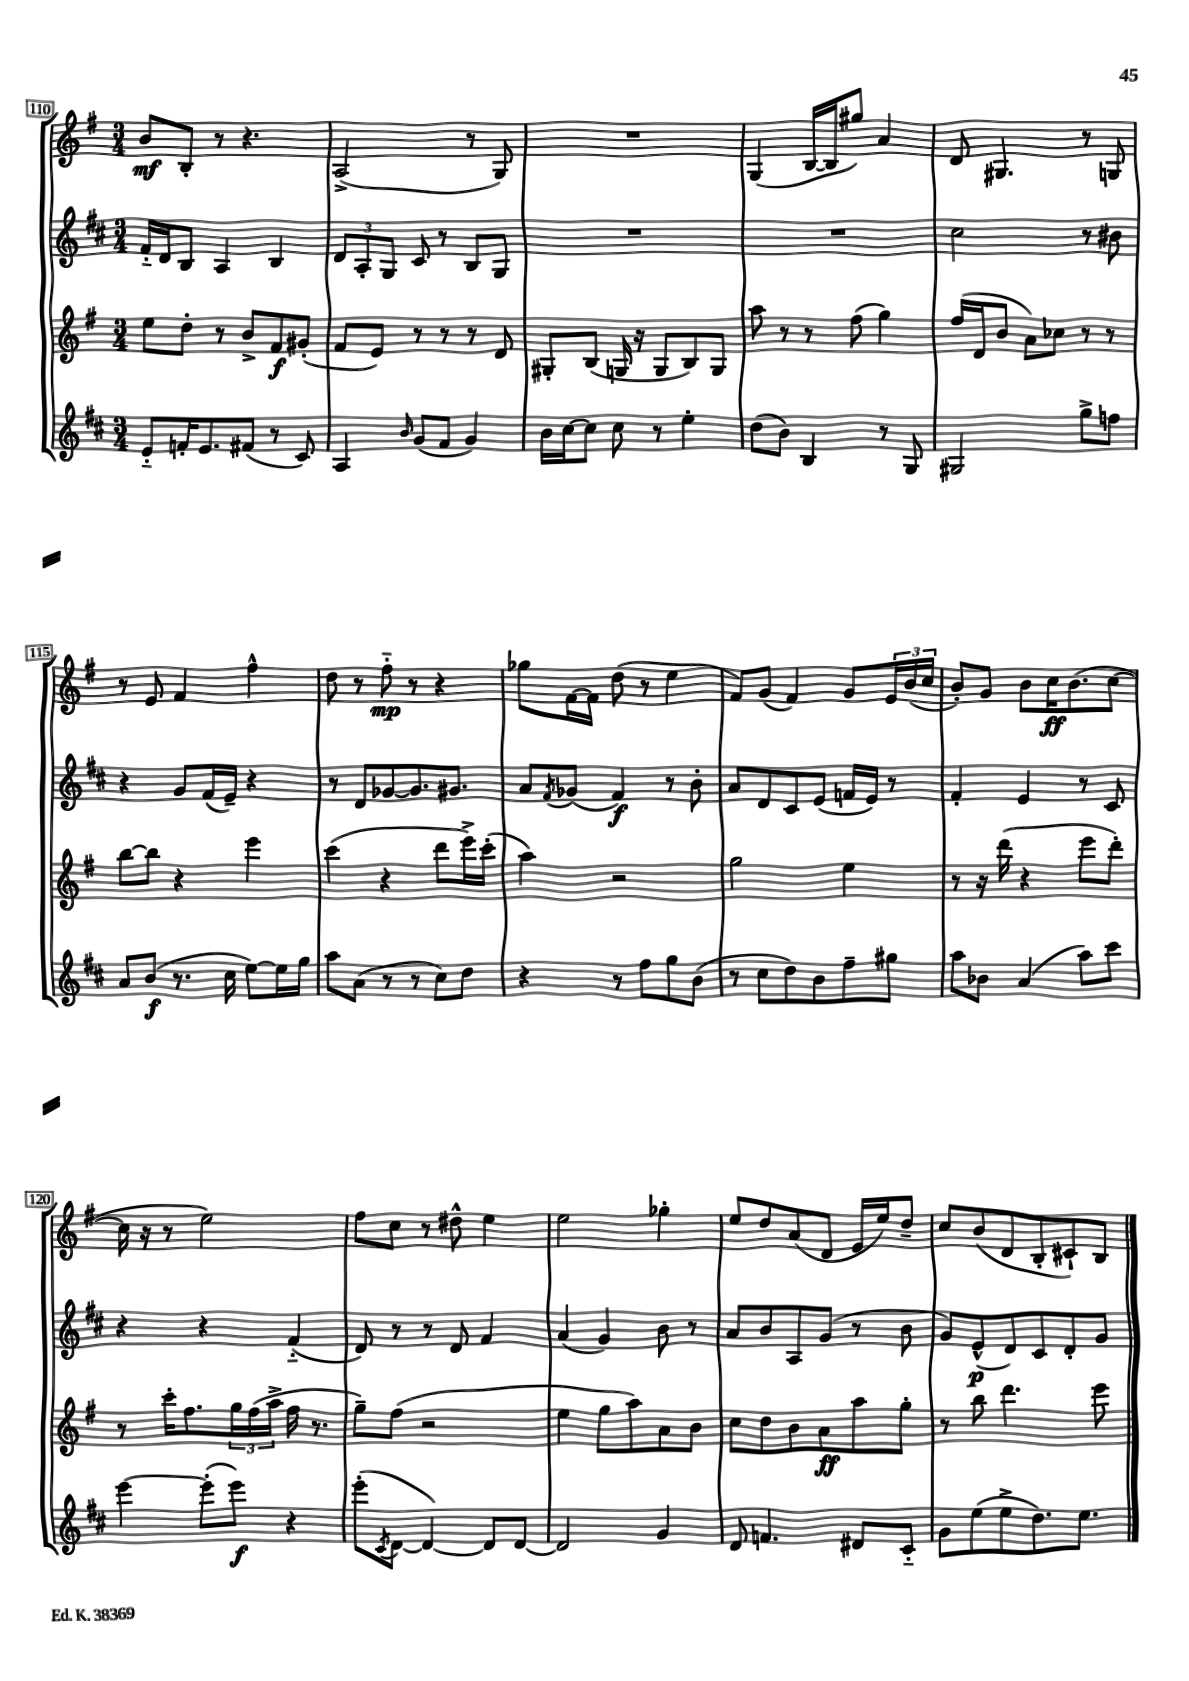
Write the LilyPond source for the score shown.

<<
\new StaffGroup <<
\new Staff = "s0" {
    \clef treble \key g \major \numericTimeSignature \time 3/4
    b'8\mf b8-. r8 r4. |
    a2->( r8 g8) |
    R2. |
    g4( b16~ b16 gis''8) a'4 |
    d'8 gis4. r8 g8 |
    r8 e'8 fis'4 fis''4-^ |
    d''8 r8 fis''8-_\mp r8 r4 |
    ges''8 fis'16~ fis'16 d''8( r8 e''4 |
    fis'8) g'8( fis'4) g'8 \tuplet 3/2 { e'16 b'16( c''16 } |
    b'8-.) g'8 b'8 c''16\ff b'8.( c''8~ |
    c''16 r16 r8 e''2) |
    fis''8 c''8 r8 dis''8-^ e''4 |
    e''2 ges''4-. |
    e''8 d''8 a'8( d'8 e'16 e''16) d''8-- |
    c''8 b'8( d'8 b8-. cis'8-!) b8 \bar "|." |
}
\new Staff = "s1" {
    \clef treble \key d \major \numericTimeSignature \time 3/4
    fis'16-_ d'16 b8 a4 b4 |
    \tuplet 3/2 { d'8 a8-. g8 } cis'8 r8 b8 g8 |
    R2. |
    R2. |
    cis''2 r8 bis'8 |
    r4 g'8 fis'16( e'16--) r4 |
    r8 d'8 ges'8~ ges'8. gis'8. |
    a'8 \acciaccatura { fis'8 } ges'8( fis'4\f) r8 b'8-. |
    a'8 d'8 cis'8 e'8( f'16 e'16) r8 |
    fis'4-. e'4 r8 cis'8 |
    r4 r4 fis'4-_( |
    d'8) r8 r8 d'8 fis'4 |
    a'4( g'4) b'8 r8 |
    a'8 b'8 a8 g'8( r8 b'8 |
    g'8) e'8-^\p( d'8) cis'8 d'8-. g'8 \bar "|." |
}
\new Staff = "s2" {
    \clef treble \key g \major \numericTimeSignature \time 3/4
    e''8 d''8-. r8 b'8-> fis'8\f gis'8-.( |
    fis'8 e'8) r8 r8 r8 d'8 |
    gis8-. b8( g16 r16 g8 b8) g8 |
    a''8 r8 r8 fis''8( g''4) |
    fis''16( d'16 b'8 a'8) ces''8 r8 r8 |
    b''8~ b''8 r4 e'''4 |
    c'''4( r4 d'''8 e'''16->) c'''16-.( |
    a''4) r2 |
    g''2 e''4 |
    r8 r16 d'''16( r4 e'''8 d'''8-.) |
    r8 c'''16-. fis''8. \tuplet 3/2 { g''16 fis''16( a''16-> } fis''16 r8. |
    g''8--) fis''8( r2 |
    e''4 g''8 a''8) a'8 b'8 |
    c''8 d''8 b'8 a'8\ff a''8 g''8-. |
    r8 b''8 d'''4. e'''8 \bar "|." |
}
\new Staff = "s3" {
    \clef treble \key d \major \numericTimeSignature \time 3/4
    e'8-_ f'16-. e'8. fis'8( r8 cis'8) |
    a4 \grace { b'16 } g'8( fis'8 g'4) |
    b'16 cis''16~ cis''8 cis''8 r8 e''4-. |
    d''8( b'8) b4 r8 g8 |
    gis2 g''8-> f''8 |
    a'8 b'8\f( r8. cis''16 e''8~) e''16 g''16 |
    a''8 a'8( r8 r8 cis''8) d''8 |
    r4 r8 fis''8 g''8 b'8( |
    r8 cis''8 d''8) b'8 fis''8-- gis''8 |
    a''8 bes'8 a'4( a''8) cis'''8 |
    e'''4~ e'''8-.( e'''8\f) r4 |
    e'''8-.( \acciaccatura { cis'8 } d'8~ d'4~) d'8 d'8~ |
    d'2 g'4 |
    d'8 f'4. dis'8 cis'8-_ |
    g'8 e''8( e''8-> d''8.) e''8. \bar "|." |
}
>>
>>
\layout { \context { \Score currentBarNumber = #110 \override BarNumber.stencil = #(make-stencil-boxer 0.1 0.3 ly:text-interface::print) } }
